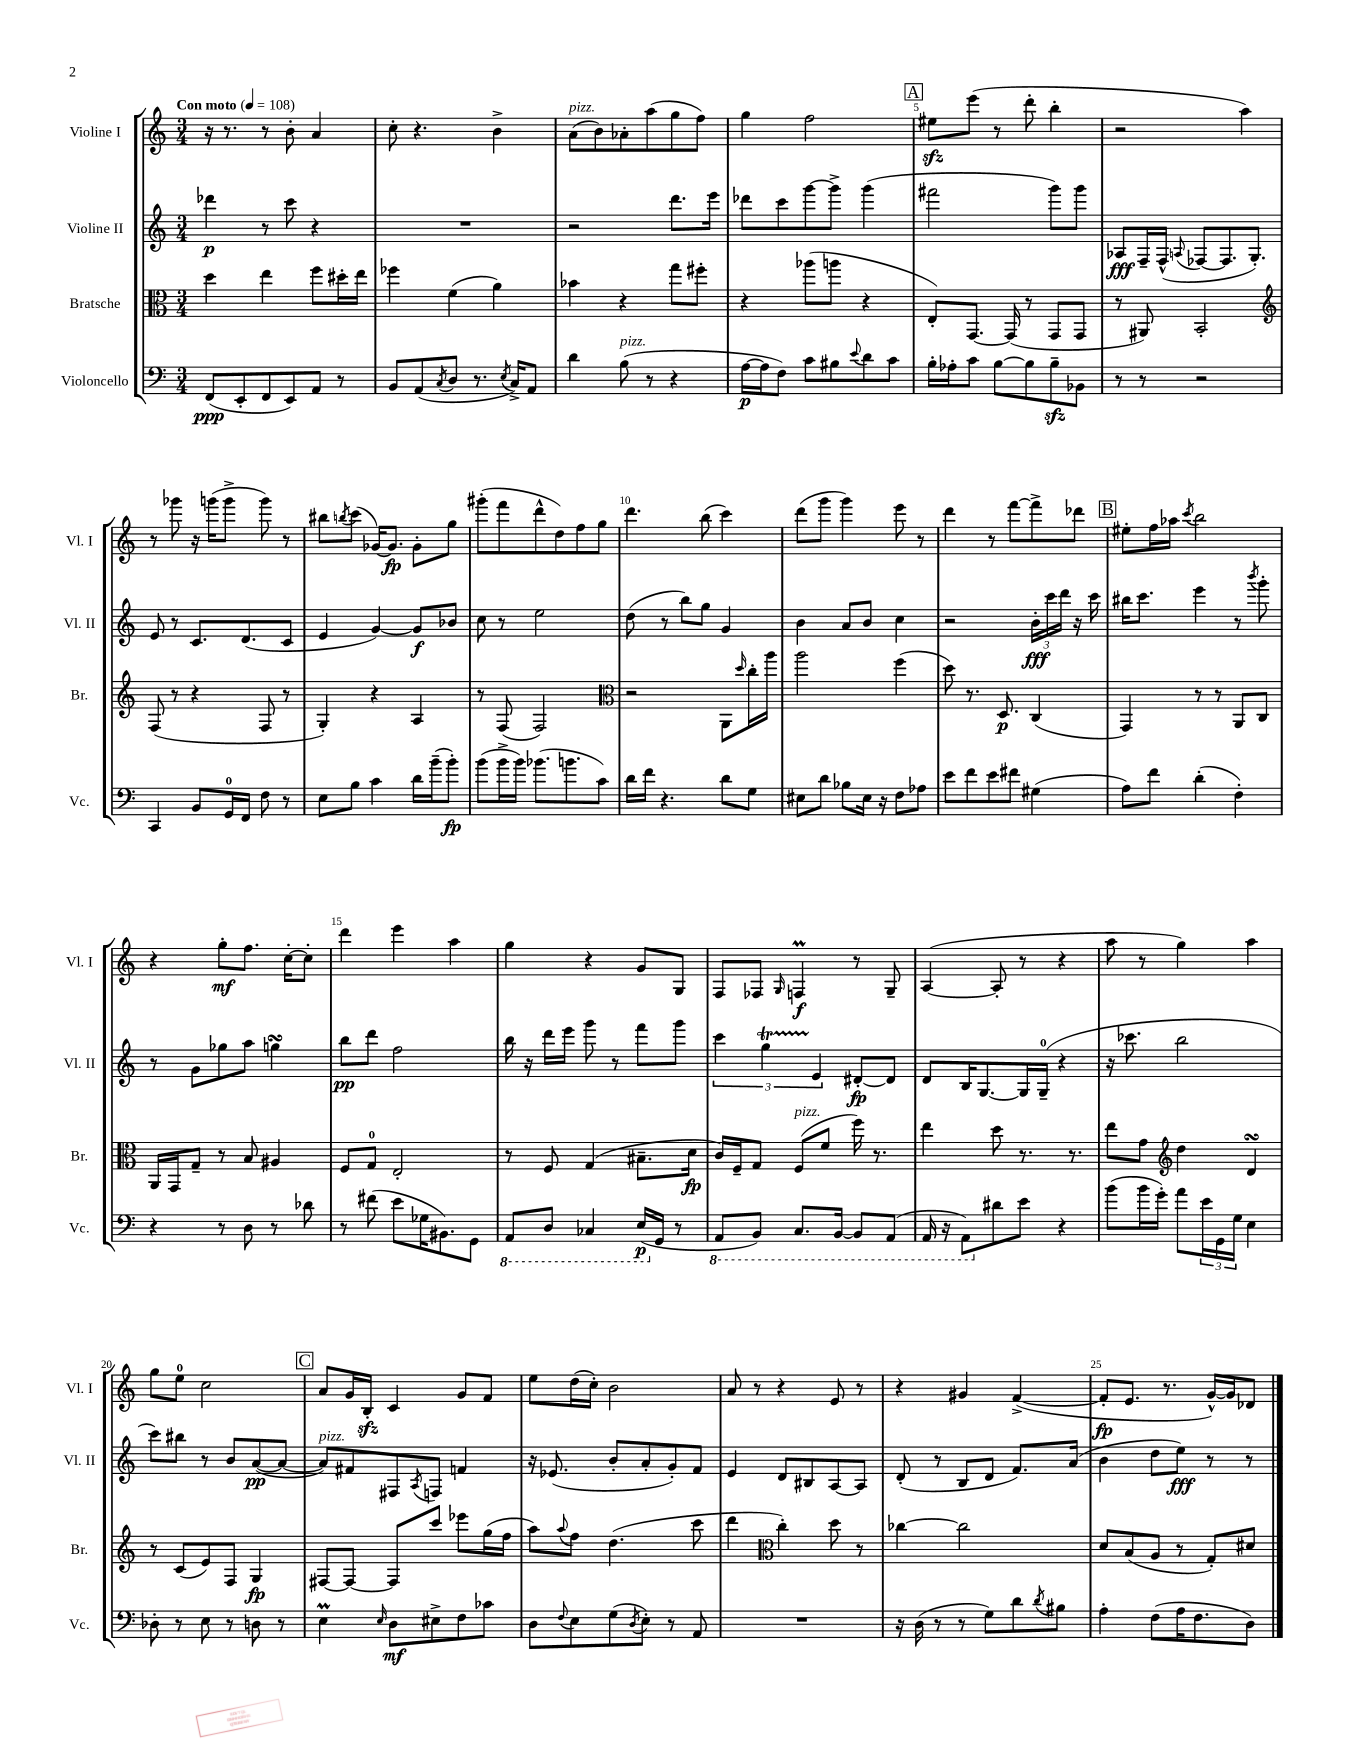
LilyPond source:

<<
\new StaffGroup <<
\new Staff = "s0" \with { instrumentName = "Violine I" shortInstrumentName = "Vl. I" } {
    \clef treble \key c \major \numericTimeSignature \time 3/4 \tempo "Con moto" 4 = 108
    r16 r8. r8 b'8-. a'4 |
    c''8-. r4. b'4-> |
    a'8^\markup { \italic "pizz." }( b'8) aes'8-. a''8( g''8 f''8) |
    g''4 f''2 |
    \mark \markup { \box "A" } eis''8\sfz e'''8( r8 d'''8-. b''4-. |
    r2 a''4) |
    r8 ges'''8 r16 g'''16( g'''8-> g'''8) r8 |
    bis''8 \acciaccatura { b''8 } c'''8( ges'16~) ges'8.\fp ges'8-. g''8 |
    gis'''8-.( f'''8 d'''8-^ d''8) f''8 g''8 |
    d'''4. b''8( c'''4) |
    d'''8( g'''8 g'''4) e'''8 r8 |
    d'''4 r8 f'''8~ f'''8-> des'''8 |
    \mark \markup { \box "B" } eis''8-. f''16 aes''16 \acciaccatura { c'''8 } b''2 |
    r4 g''8-.\mf f''8. c''16~-. c''8-. |
    d'''4 e'''4 a''4 |
    g''4 r4 g'8 g8 |
    f8 fes8 \grace { g16 } f4\prall\f r8 g8-- |
    a4~( a8-. r8 r4 |
    a''8 r8 g''4) a''4 |
    g''8 e''8-0 c''2 |
    \mark \markup { \box "C" } a'8 g'16 b16-.\sfz c'4 g'8 f'8 |
    e''8 d''16( c''16-.) b'2 |
    a'8 r8 r4 e'8 r8 |
    r4 gis'4 f'4~->( |
    f'8-.\fp e'8. r8. g'16~-^) g'16 des'8 \bar "|." |
}
\new Staff = "s1" \with { instrumentName = "Violine II" shortInstrumentName = "Vl. II" } {
    \clef treble \key c \major \numericTimeSignature \time 3/4
    des'''4\p r8 c'''8 r4 |
    R2. |
    r2 d'''8. e'''16 |
    des'''8 c'''8 g'''8~ g'''8-> g'''4( |
    \mark \markup { \box "A" } fis'''2 g'''8) g'''8 |
    aes8\fff f16-- f16-^( \appoggiatura { a8 } fes8~ fes8. g8.-.) |
    e'8 r8 c'8. d'8.( c'8 |
    e'4 g'4~) g'8\f bes'8 |
    c''8 r8 e''2 |
    d''8( r8 b''8) g''8 g'4 |
    b'4 a'8 b'8 c''4 |
    r2 \tuplet 3/2 { b'16-.\fff c'''16 d'''16 } r16 c'''16 |
    \mark \markup { \box "B" } bis''16 c'''8. e'''4 r8 \acciaccatura { b'''8 } g'''8-. |
    r8 g'8 ges''8 a''8 g''4\turn |
    b''8\pp d'''8 f''2 |
    b''16 r16 d'''16 e'''16 g'''8 r8 f'''8 g'''8 |
    \tuplet 3/2 { c'''4 g''4\startTrillSpan e'4\stopTrillSpan } dis'8~-.\fp dis'8 |
    d'8 b16 g8.~ g16 g16-0--( r4 |
    r16 ces'''8. b''2 |
    c'''8) bis''8 r8 b'8 a'8~\pp( a'8~ |
    \mark \markup { \box "C" } a'8^\markup { \italic "pizz." }) fis'8 fis8 \acciaccatura { a8 } f8 f'4 |
    r16 ees'8.( b'8-. a'8-. g'8-.) f'8 |
    e'4 d'8 bis8 a8~ a8 |
    d'8-.( r8 b8 d'8 f'8.) a'16( |
    b'4 d''8 e''8\fff) r8 r8 \bar "|." |
}
\new Staff = "s2" \with { instrumentName = "Bratsche" shortInstrumentName = "Br." } {
    \clef alto \key c \major \numericTimeSignature \time 3/4
    d''4 e''4 f''8 dis''16-. e''16 |
    fes''4 f'4( a'4) |
    bes'4 r4 g''8 fis''8-. |
    r4 aes''8( a''8 r4 |
    \mark \markup { \box "A" } e8-.) g,8.~ g,16( r8 g,8 g,8 |
    r8 ais,8) b,2-. |
    \clef treble f8( r8 r4 f8 r8 |
    g4-.) r4 a4 |
    r8 f8( f2) |
    \clef alto r2 a,8 \grace { d''16 } c''16-. a''16 |
    a''2 f''4( |
    d''8) r8. d8.\p c4( |
    \mark \markup { \box "B" } g,4) r8 r8 a,8 c8 |
    a,16 g,16 g8-- r8 b8 ais4 |
    f8 g8-0 e2-. |
    r8 f8 g4( bis8.-- d'16\fp |
    c'16) f16-- g8 f8^\markup { \italic "pizz." }( f'8 f''16) r8. |
    e''4 d''8 r8. r8. |
    e''8 g'8 \clef treble d''4 d'4\turn |
    r8 c'8( e'8) f8 g4\fp |
    \mark \markup { \box "C" } fis8~ fis8~ fis8 c'''8 ees'''8 g''16( f''16 |
    a''8) \appoggiatura { a''8 } f''8 d''4.( c'''8 |
    d'''4 \clef alto c''4-.) d''8 r8 |
    ces''4~ ces''2 |
    d'8 b8( a8 r8 g8-.) dis'8 \bar "|." |
}
\new Staff = "s3" \with { instrumentName = "Violoncello" shortInstrumentName = "Vc." } {
    \clef bass \key c \major \numericTimeSignature \time 3/4
    f,8\ppp( e,8-. f,8 e,8) a,8 r8 |
    b,8 a,8( \acciaccatura { c8 } d8 r8. \acciaccatura { e8 } c16->) a,8 |
    d'4 b8^\markup { \italic "pizz." }( r8 r4 |
    a16~\p a16 f8) c'8 bis8 \appoggiatura { e'8 } d'8 c'8 |
    \mark \markup { \box "A" } b16-. aes16-. c'8 b8~ b8 b8--\sfz bes,8 |
    r8 r8 r2 |
    c,4 b,8 g,16-0 f,16 f8 r8 |
    e8 b8 c'4 d'16 b'16--( b'8-.\fp) |
    b'8( b'16-> b'16) bes'8.( b'8. c'8) |
    d'16 f'16 r4. d'8 g8 |
    eis8 d'8 bes8 eis16 r16 f8 aes8 |
    e'8 f'8 e'8 fis'8 gis4( |
    \mark \markup { \box "B" } a8) f'8 d'4-.( f4-.) |
    r4 r8 d8 r8 des'8 |
    r8 fis'8( e'8 ges16 bis,8.) g,8 |
    \ottava #-1 a,,8 d,8 ces,4 e,16\p( \ottava #0 g,16 r8 |
    \ottava #-1 a,,8 b,,8) c,8. b,,16~ b,,8 a,,8( |
    a,,16 r16 a,,8) \ottava #0 dis'8 e'8 r4 |
    b'8( b'16 g'16-.) a'8 \tuplet 3/2 { e'16 g,16 g16 } e4 |
    des8-. r8 e8 r8 d8 r8 |
    \mark \markup { \box "C" } e4\prall \grace { e16 } d8\mf eis8-> f8 ces'8 |
    d8 \appoggiatura { f8 } e8 g8( \acciaccatura { d8 } e8-.) r8 a,8 |
    R2. |
    r16 d16( r8 r8 g8) d'8 \acciaccatura { d'8 } bis8 |
    a4-. f8( a16 f8. d8) \bar "|." |
}
>>
>>
\layout { \context { \Score \override BarNumber.break-visibility = ##(#f #t #t) barNumberVisibility = #(every-nth-bar-number-visible 5) } }
